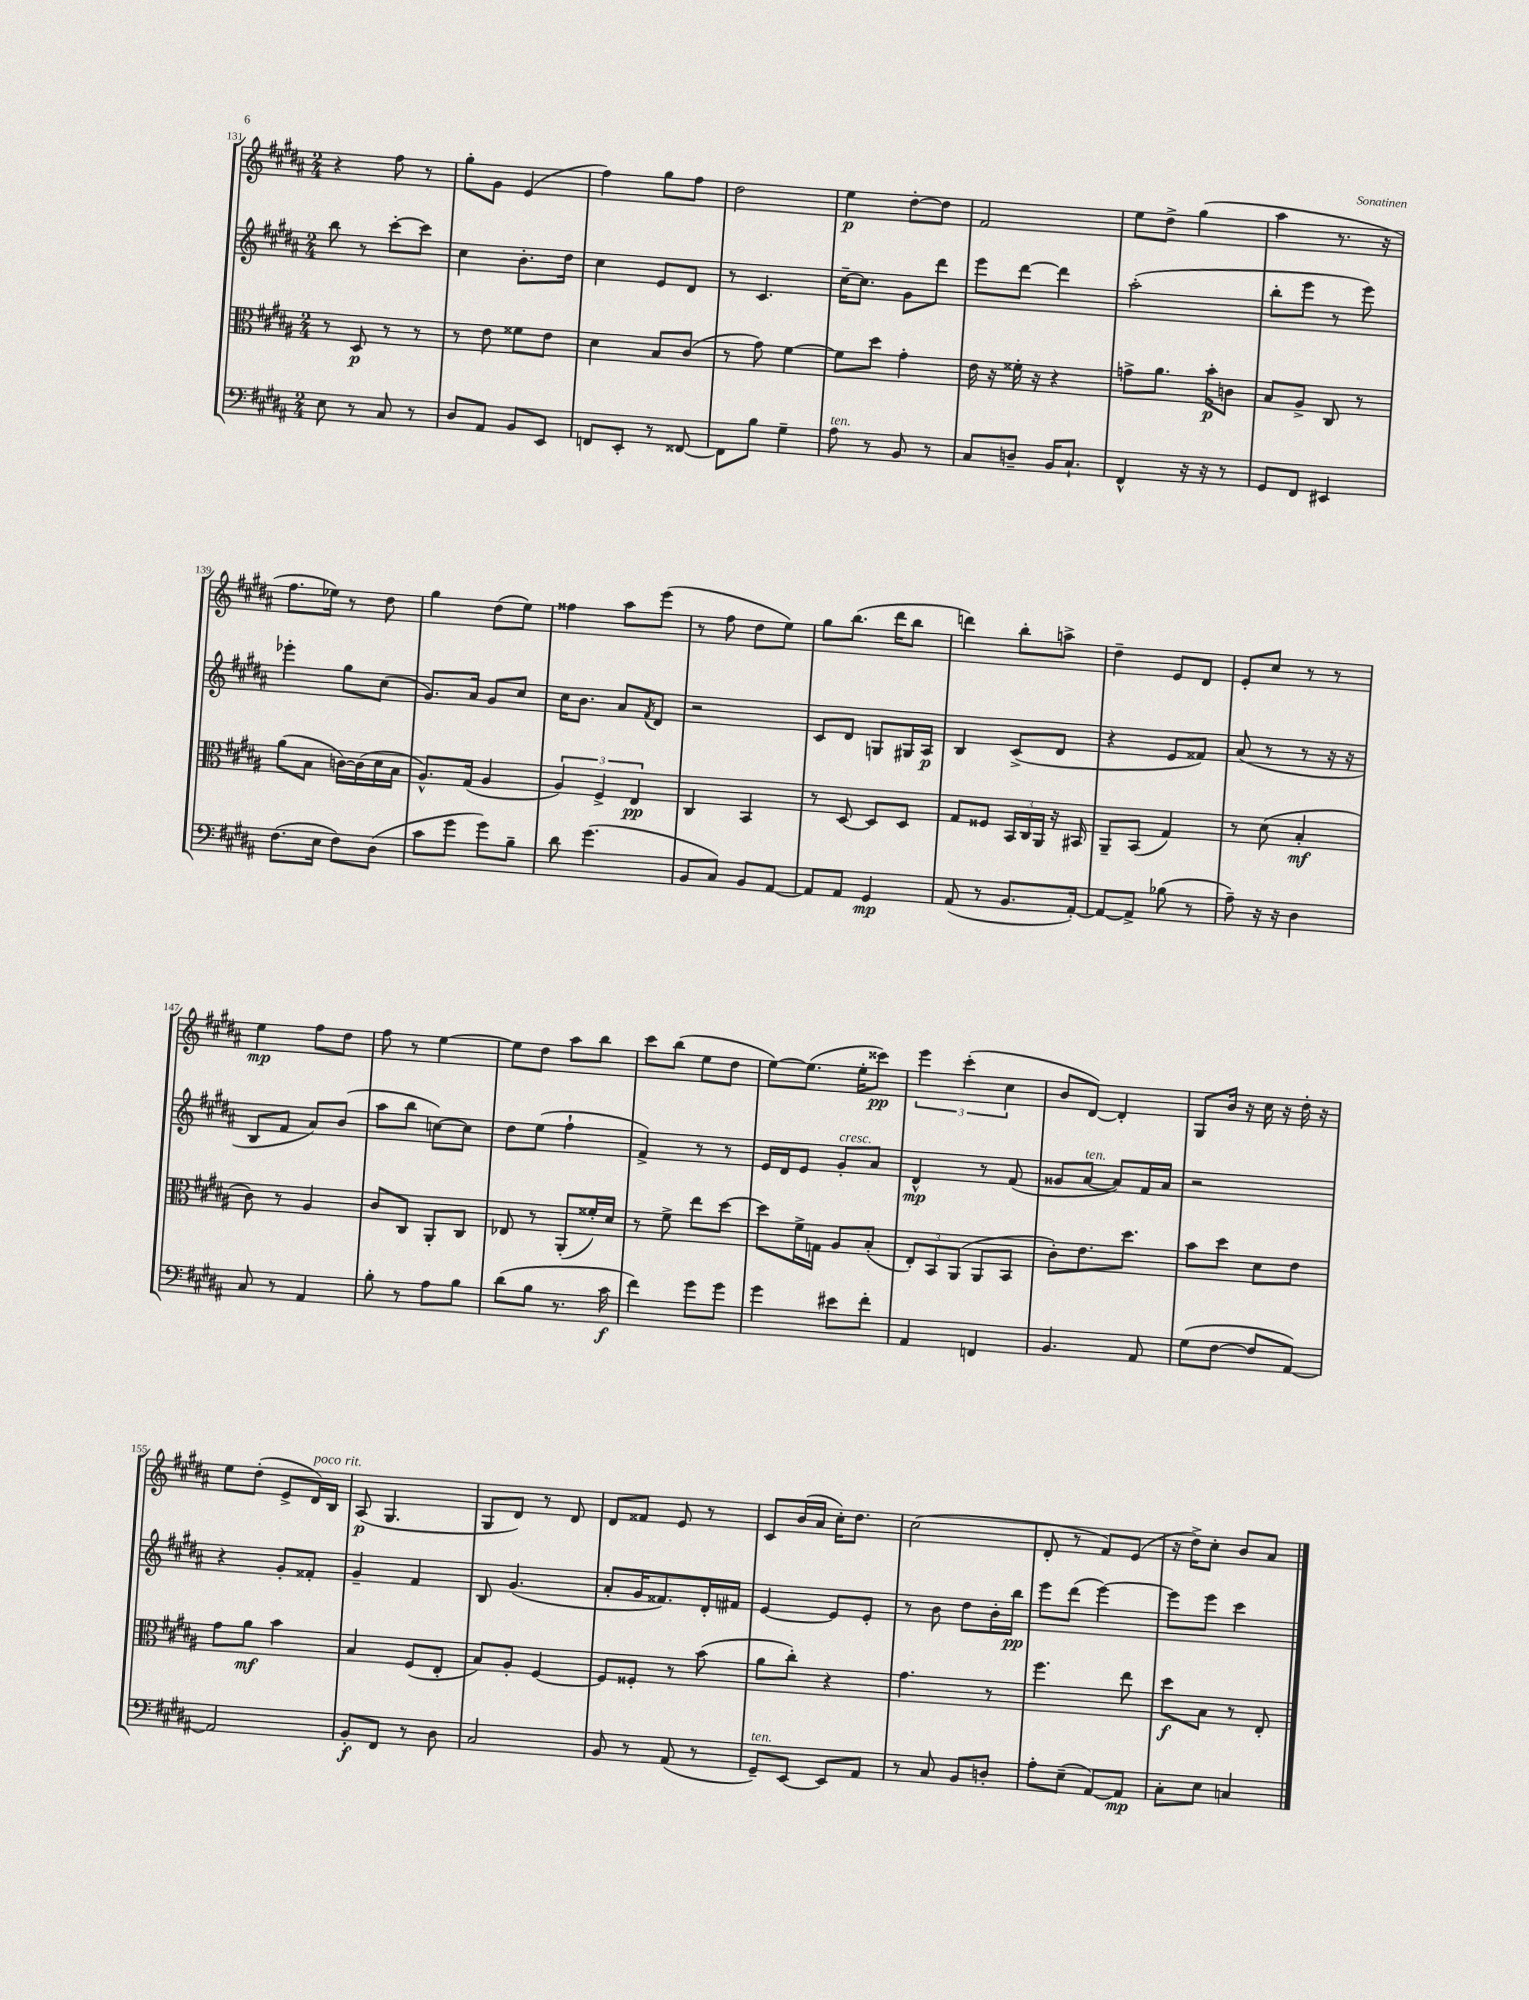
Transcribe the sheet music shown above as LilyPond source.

<<
\new StaffGroup <<
\new Staff = "s0" {
    \clef treble \key b \major \numericTimeSignature \time 2/4
    r4 fis''8 r8 |
    gis''8-. gis'8 e'4( |
    fis''4) gis''8 fis''8 |
    dis''2 |
    e''4\p dis''8~-. dis''8 |
    fis'2 |
    e''8 dis''8-> gis''4( |
    ais''4 r8. r16 |
    fis''8. ees''16) r8 dis''8 |
    gis''4 dis''8( e''8) |
    fisis''4 ais''8 e'''8( |
    r8 fis''8 dis''8 e''8) |
    gis''8 b''8.( dis'''16 b''8 |
    d'''4) b''8-. a''8-> |
    dis''4-- e'8 dis'8 |
    e'8-. cis''8 r8 r8 |
    e''4\mp fis''8 dis''8 |
    fis''8 r8 e''4~ |
    e''8 dis''8 ais''8 b''8 |
    cis'''8 b''8( e''8 dis''8 |
    e''8~) e''8.( e''16-. cisis'''8\pp) |
    \tuplet 3/2 { e'''4 cis'''4-.( cis''4 } |
    b'8 dis'8~) dis'4-. |
    gis8 b'16 r16 cis''16 r16 dis''16-. r16 |
    e''8 dis''8-.( e'8-> dis'16^\markup { \italic "poco rit." }) b16 |
    ais8\p( gis4. |
    gis8 dis'8) r8 dis'8 |
    dis'8 fisis'8 e'8 r8 |
    cis'8 b'16( ais'16 cis''16-.) dis''8. |
    cis''2( |
    dis'8-. r8 fis'8) e'8( |
    r16 dis''16->) cis''8-. b'8 ais'8 \bar "|." |
}
\new Staff = "s1" {
    \clef treble \key b \major \numericTimeSignature \time 2/4
    b''8 r8 cis'''8~-. cis'''8 |
    cis''4 b'8.-. dis''16 |
    cis''4 e'8 dis'8 |
    r8 cis'4. |
    cis''16~-- cis''8. gis'8 dis'''8 |
    e'''8 dis'''8~ dis'''4 |
    ais''2-.( |
    b''8-. e'''8 r8 e'''8) |
    ees'''4-. gis''8 cis''8( |
    gis'8.) ais'16 gis'8 cis''8 |
    cis''16 b'8. ais'8 \acciaccatura { fis'8 } dis'8 |
    r2 |
    cis'8 dis'8 g8 gis16 ais16\p |
    b4 cis'8->( dis'8 |
    r4 e'8 fisis'8) |
    ais'8( r8 r8 r16 r16 |
    b8 fis'8 ais'8) b'8( |
    ais''8 b''8 c''8~) c''8 |
    dis''8 e''8( fis''4-! |
    fis'4->) r8 r8 |
    e'16 dis'16 e'8 gis'8-.^\markup { \italic "cresc." } ais'8 |
    dis'4-^\mp r8 fis'8( |
    gisis'8 ais'8~^\markup { \italic "ten." } ais'8) fis'16 ais'16 |
    r2 |
    r4 gis'8-. fisis'8-. |
    gis'4-- fis'4 |
    b8 gis'4.( |
    ais'8-. gis'16 fisis'8.) dis'16-. fis'16 |
    e'4~ e'8 e'8-. |
    r8 b'8 dis''8 b'16-. b''16\pp |
    e'''8 dis'''8( e'''4~) |
    e'''8 e'''8 cis'''4 \bar "|." |
}
\new Staff = "s2" {
    \clef alto \key b \major \numericTimeSignature \time 2/4
    r8 dis8\p r8 r8 |
    r8 e'8 fisis'8 e'8 |
    dis'4 b8 cis'8( |
    r8 gis'8) fis'4~ |
    fis'8 dis''8 gis'4-. |
    e'16 r16 fisis'16-. r16 r4 |
    g'8-> ais'8. b'16-.\p c'8 |
    b8 ais8-> cis8 r8 |
    ais'8( b8 c'16~) c'16( dis'16 b16 |
    ais8.-^) gis16( ais4 |
    \tuplet 3/2 { ais4) fis4-> e4\pp } |
    cis4 b,4 |
    r8 dis8~ dis8 dis8 |
    gis8 fisis8 \tuplet 3/2 { b,16 cis16 ais,16 } r16 bis,16 |
    ais,8-- b,8( gis4) |
    r8 dis'8( b4-.\mf |
    cis'8) r8 ais4 |
    cis'8 cis8 ais,8-. cis8 |
    ees8 r8 ais,8-.( fisis'16-.) dis'16 |
    r8 fis'8-> e''8 dis''8~ |
    dis''8 fis'16-> g16 ais8 b8-.( |
    \tuplet 3/2 { e8-.) b,8 ais,8( } ais,8 b,8 |
    cis'8-.) e'8. dis''8. |
    b'8 dis''8 dis'8 e'8 |
    gis'8 ais'8\mf b'4 |
    b4 fis8( e8-. |
    b8) ais8-. fis4~ |
    fis8 fisis8-. r8 b'8( |
    ais'8 cis''8-.) r4 |
    gis'4. r8 |
    fis''4. e''8 |
    dis''8\f b8 r8 e8-. \bar "|." |
}
\new Staff = "s3" {
    \clef bass \key b \major \numericTimeSignature \time 2/4
    e8 r8 cis8 r8 |
    dis8 ais,8 b,8 e,8 |
    f,8 e,8-. r8 fisis,8~ |
    fisis,8 b8 gis4-- |
    ais8^\markup { \italic "ten." } r8 b,8 r8 |
    cis8 d8-- b,16 cis8.-! |
    fis,4-^ r16 r16 r8 |
    gis,8 fis,8 eis,4 |
    fis8.( e16 fis8) dis8( |
    cis'8 gis'8 gis'8) b8-- |
    dis'8 gis'4.( |
    b,8 cis8) b,8 ais,8~ |
    ais,8 ais,8 gis,4\mp |
    ais,8( r8 b,8. ais,16~-.) |
    ais,8~ ais,8-> bes8( r8 |
    ais8--) r16 r16 dis4 |
    cis8 r8 ais,4 |
    b8-. r8 ais8 b8 |
    dis'8( b8 r8. cis'16\f |
    fis'4) gis'8 gis'8 |
    gis'4 eis'8 fis'8-. |
    ais,4 f,4 |
    b,4. ais,8 |
    gis8( fis8~ fis8 ais,8~) |
    ais,2 |
    b,8-.\f fis,8 r8 dis8 |
    cis2 |
    b,8 r8 ais,8( r8 |
    gis,8--^\markup { \italic "ten." }) e,8~ e,8 ais,8 |
    r8 cis8 b,8 d8-. |
    ais8-. e8--( ais,8~) ais,8\mp |
    cis8-. e8 c4 \bar "|." |
}
>>
>>
\layout { \context { \Score currentBarNumber = #131 } }
